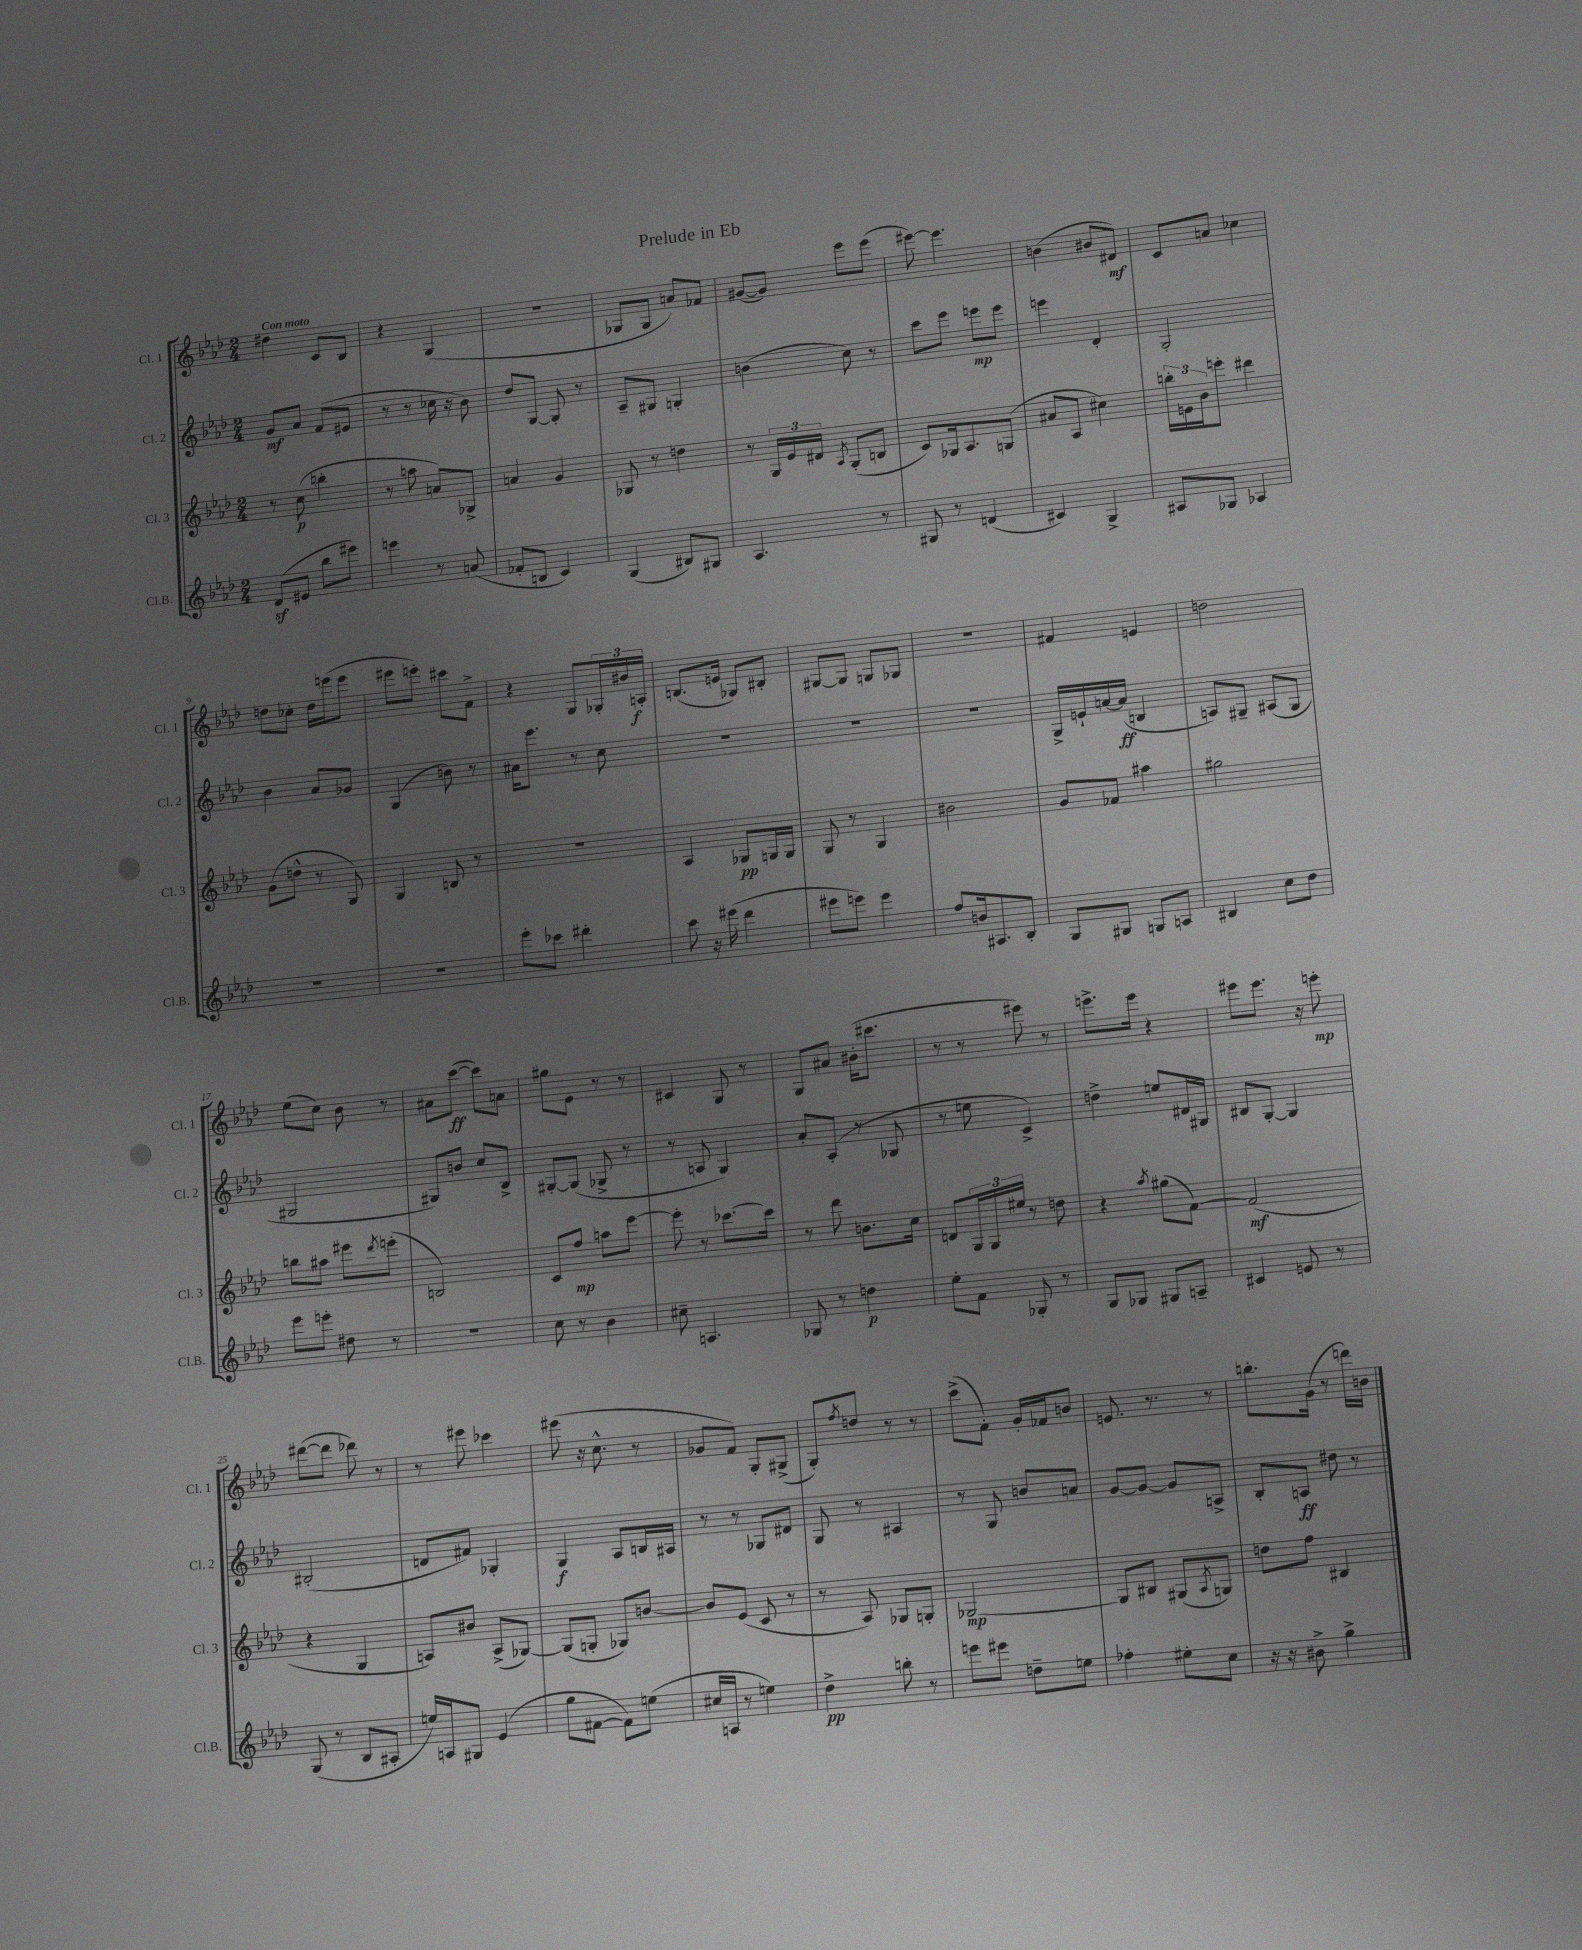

**kern	**kern	**kern	**kern
*staff4	*staff3	*staff2	*staff1
*clefG2	*clefG2	*clefG2	*clefG2
*k[b-e-a-d-]	*k[b-e-a-d-]	*k[b-e-a-d-]	*k[b-e-a-d-]
*M2/4	*M2/4	*M2/4	*M2/4
(8d-	8r	8g	4dd#
8e#	(8cc	8a-	.
8bb-	4bb'	(8f	8c
8eee#)	.	8e#	8B-
=	=	=	=
4eee	8r	8r	4r
.	8aa	8r	.
8r	8a)	16cc-	(4G
.	.	16r	.
(8a	8G-^	8b-)	.
=	=	=	=
8f-'	4a	8dd-	2r
8B	.	[8G	.
4c)	4g	8G']	.
.	.	8r	.
=	=	=	=
(4G	8G-	8A-~	8G-
.	8r	8G#	8G-
8B#)	4dd	4G'	8a)
8G#	.	.	8f-
=	=	=	=
4.A-	8r	(4b	([8g#
.	24G	.	8g#])
.	24e-	.	.
.	24d#	.	.
.	8qA-	.	.
.	(8G'	8cc)	8eee-
8r	8B	8r	(8eee-
=	=	=	=
8G#	8c)	8ccc	[8eee#)
8r	16G-	8eee-	4.eee#]
.	8.A-	.	.
(4d	.	8eee	.
.	(8G	8eee	.
=	=	=	=
4c#)	8a#	4eee	(4b
.	8A-	.	.
4G^	4cc#)	4d-'	8b#
.	.	.	8d#)
=	=	=	=
8A#	24bb'	2G'	8c
.	24e	.	.
.	24b-	.	.
8G-	8eee'	.	8a
4A-	4ddd#	.	4cc-
=	=	=	=
2r	(8g	4b-	8dd
.	8dd^^	.	8cc-'
.	8r	8a-	16dd
.	.	.	(16eee
.	8G)	8g-	8eee
=	=	=	=
2r	4G	(4G	8eee#
.	.	.	8eee')
.	8B	8b)	8ccc#
.	8r	8r	8f^
=	=	=	=
8eee-'	2r	16a#	4r
.	.	8.eee-	.
8ccc-	.	.	.
4ddd#'	.	8r	8G
.	.	8cc	24G-'
.	.	.	24b#
.	.	.	24A'
=	=	=	=
8ccc	4A-	2r	(8.B
16r	.	.	.
(16eee#	.	.	16e
4ddd-	8G-	.	8G-)
.	16G	.	8B#'
.	16G	.	.
=	=	=	=
8eee#	8G	2r	[8G#
8eee)	8r	.	8G#]
4eee	4G	.	8G
.	.	.	8G-
=	=	=	=
8ff	2b#	2r	2r
16b	.	.	.
8.A#	.	.	.
8B-'	.	.	.
=	=	=	=
8G	8g	16G^	4f#
.	.	16e`	.
8G#	8f-	[16a	.
.	.	(16a]	.
8G	4aa#	4B	4e
8A	.	.	.
=	=	=	=
4B#	2gg#	8A)	2dd
.	.	8G#~	.
8cc	.	(8A#	.
8dd-	.	8G#	.
=	=	=	=
8eee-	8bb	2G#	(8ee-
8eee'	8aa#	.	8cc)
8dd#	8eee#	.	8b-
.	8qddd-	.	.
8r	(8eee'	.	8r
=	=	=	=
2r	2B)	8G#)	8a#
.	.	8b	([8ccc
.	.	8cc	8ccc])
.	.	8B-^	8a
=	=	=	=
8cc	8c	[8G#'	8gg#
8r	8ff	(8G#]	8e-
4b-	8aa	8G-^	8r
.	[8eee-	8r	8r
=	=	=	=
8cc#~	8eee-']	8r	4c#
4.A	8r	8A	.
.	[8.ccc-	4G)	8G
.	.	.	8r
.	16ccc-]	.	.
=	=	=	=
8G-	8r	8a-'	8G
8r	8ddd-	(8A-'	8a#
4dd	8.b	8r	(16b#'
.	.	.	8.ccc#
.	.	8G-	.
.	16cc	.	.
=	=	=	=
8ee-'	8d	8r	8r
8f	24G	8ee	8r
.	24G	.	.
.	24ee#	.	.
8G-'	8r	4c^)	8eee#)
8r	8dd	.	8r
=	=	=	=
8G	4r	4dd^	8.eee^
8G-	.	.	.
.	.	.	16eee
.	8qaa-	.	.
8G#	(8gg#	8ee	4r
8A~	[8f)	16d#	.
.	.	16G#	.
=	=	=	=
4c#	(2f]	8B#	8eee#
.	.	[8G'	8.eee#
8e	.	4G]	.
.	.	.	16r
8r	.	.	8eee'
=	=	=	=
(8G	4r	(2B#'	([8ddd#
8r	.	.	8ddd#]
8B-	4G	.	8ddd-)
8A#'	.	.	8r
=	=	=	=
16ee)	8A)	8d	8r
16A	.	.	.
8G#	8b#	8f#)	8eee#
(4e-	(8A^	4G-'	4ccc-
.	[8G-)	.	.
=	=	=	=
8gg	(8G-]	4G	(8eee#
[8f#	8G'	.	16r
.	.	.	8.cc^^
8f#])	8G-)	8A-	.
(8ee	[8b	16B	8r
.	.	16A#	.
=	=	=	=
16cc#	8b]	8r	8g-
16A	.	.	.
8r	(8e-	8r	8f)
4ee)	8c	8G-	8G'
.	8r	8d#	(8G#^
=	=	=	=
4dd-^	8r	8G	8G')
.	.	.	8qff
.	8A-)	8r	8dd
8bb'	8G-	4A#	8r
8r	8G'	.	8r
=	=	=	=
8eee	[2G-	8r	(8ccc^
8eee#	.	8G	8f')
8dd~	.	8b	16g'
.	.	.	16f-
8ee	.	8a	8b
=	=	=	=
4ff-'	8G-]	[8g	8.e
.	8B#	8g_	.
.	.	.	8.r
8ee#'	(8G#	8g]	.
.	8qA-	.	.
8cc	8G)	8A^	8r
=	=	=	=
16r	8dd	8B-'	8.bb'
16r	.	.	.
8b#^	8ff	8A	.
.	.	.	(16g
4gg^	4B#	8dd#	8r
.	.	8r	16ddd)
.	.	.	16b
==	==	==	==
*-	*-	*-	*-
